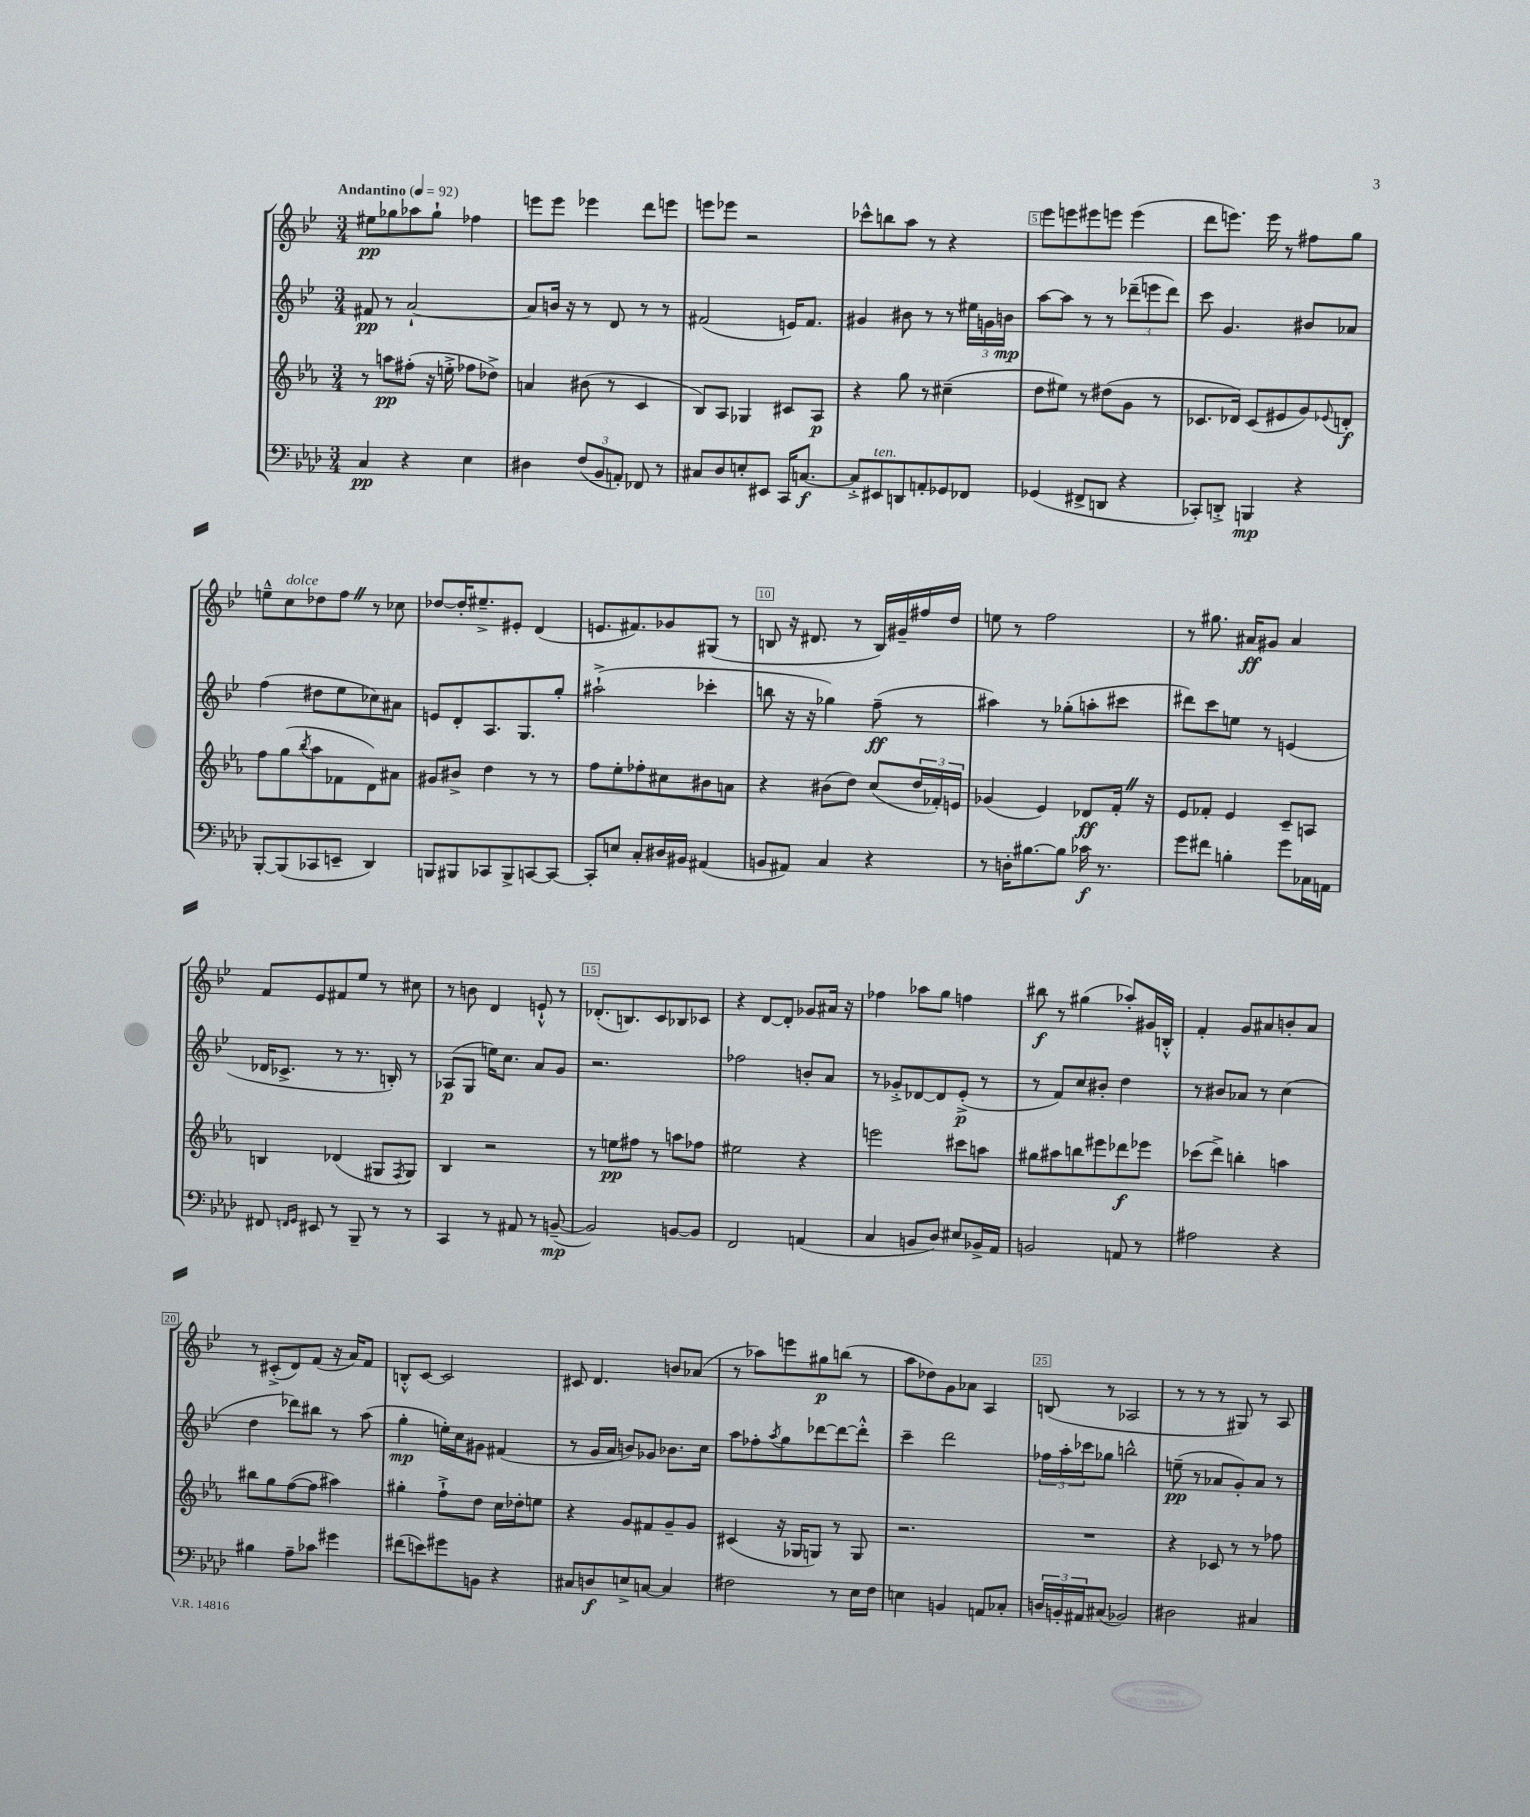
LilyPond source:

<<
\new StaffGroup <<
\new Staff = "s0" {
    \clef treble \key bes \major \numericTimeSignature \time 3/4 \tempo "Andantino" 4 = 92
    eis''8\pp ges''8 aes''8 ges''8-! fes''4 |
    e'''8 e'''8 ees'''4 d'''8 e'''8 |
    e'''8 ees'''8 r2 |
    ces'''8-^ b''8 a''8 r8 r4 |
    ees'''8 e'''8 eis'''8 e'''8 e'''4( |
    d'''8 e'''8.) e'''16 r8 fis''8 g''8 |
    e''8---^ c''8^\markup { \italic "dolce" } des''8 f''8 \once \override BreathingSign.text = \markup { \musicglyph "scripts.caesura.straight" } \breathe r8 ces''8 |
    des''8~ des''16-. eis''8.---> eis'8-. d'4( |
    e'8. fis'8.) ges'8 gis8( r8 |
    b8 r16 dis'8. r8 b16) gis'16-- fis''16 d''16 |
    e''8 r8 f''2 |
    r8 gis''8. ais'16\ff gis'8 ais'4 |
    f'8 ees'8 fis'8 ees''8 r8 cis''8 |
    r8 b'8 d'4 e'8-!-^ r8 |
    des'8.-.( b8.) c'8 bes8 ces'8 |
    r4 d'8~ d'8-. ges'8 ais'16 r16 |
    fes''4 aes''8 g''8 f''4 |
    bis''8\f r8 gis''4( aes''8-.) gis'16 b16-.-^ |
    f'4-. g'8 ais'8 b'8-. ais'8 |
    r8 cis'8-.->( d'8) f'8( r16 a'16) f'8 |
    b8-.-^ c'8~ c'2 |
    cis'8 d'4. b'8 aes'8( |
    r8 aes''8) e'''8 gis''8\p b''8( r8 |
    a''8 des''8) g'8 aes'8 a4 |
    b8( r8 aes2 |
    r8 r8 r8 gis8) r8 a8 \bar "|." |
}
\new Staff = "s1" {
    \clef treble \key bes \major \numericTimeSignature \time 3/4
    fis'8\pp r8 a'2~-! |
    a'8 b'16 r16 r8 d'8 r8 r8 |
    fis'2( e'16) fis'8. |
    gis'4 bis'8 r8 r8 \tuplet 3/2 { eis''16 g'16 b'16\mp } |
    a''8~ a''8 r8 r8 \tuplet 3/2 { des'''8--( e'''8 des'''8) } |
    c'''8 g'4. bis'8 aes'8 |
    f''4( dis''8 ees''8 ces''8) ais'8 |
    e'8 d'8-. a8. g8. g''8-. |
    ais''2-!->( ces'''4-. |
    b''8 r16 r16 ges''4) f''8--\ff( r8 |
    ais''4) r8 ges''8-.( a''8-. cis'''8 |
    dis'''8) c'''8 e''8 r8 e'4( |
    des'16 ces'8.-> r8 r8. b16-.) r8 |
    aes8\p( g8 e''16) c''8. a'8 g'8 |
    r2. |
    fes''2 b'8-. a'8 |
    r8 ges'8-.-> des'8~ des'8 ees'8-.->\p( r8 |
    r8 f'8) c''8 bis'8-. d''4 |
    r8 bis'8 aes'8 r8 c''4( |
    d''4 des'''8) bis''8 r8 a''8( |
    g''4-.\mp e''16-.) c''16 gis'8 fis'4( |
    r8 g'16 a'16 b'8) ges'8 bes'8. c''16 |
    a''8 fes''8-. \acciaccatura { a''8 } g''8 des'''8~ des'''8~ des'''8-.-^ |
    c'''4-- d'''2 |
    \tuplet 3/2 { fes''16 a''16-. ces'''16 } ges''8 b''2-^ |
    e''8--\pp( r8 aes'8 g'8-.) aes'8 r8 \bar "|." |
}
\new Staff = "s2" {
    \clef treble \key ees \major \numericTimeSignature \time 3/4
    r8 a''8\pp fis''8-.( r16 e''16-.-> fes''8 des''8->) |
    a'4 bis'8( r8 c'4 |
    bes8) aes8 ges4 cis'8 aes8\p |
    r4 g''8 r8 cis''4--( |
    d''8 eis''8) r8 dis''8( g'8 r8 |
    ces'8. des'16) ces'8( eis'8 g'8) \appoggiatura { ees'8 } d'8-.\f |
    f''8 g''8( \acciaccatura { bes''8 } aes''8 fes'8 d'8) ais'8 |
    gis'8 bis'8-> d''4 r8 r8 |
    f''8 ees''8-. fes''8-. cis''8 bis'8 a'8 |
    r4 bis'8( d''8) c''8( \tuplet 3/2 { d''16 fes'16-.) e'16 } |
    ges'4( ees'4) des'8\ff f'16-. \once \override BreathingSign.text = \markup { \musicglyph "scripts.caesura.straight" } \breathe r16 |
    ees'8 fes'8-. ees'4 c'8-- a8 |
    b4 des'4( gis8 \acciaccatura { f8 } gis8) |
    bes4 r2 |
    r8 e''8\pp fis''8 r8 a''8 fes''8 |
    eis''2 r4 |
    e'''2 cis'''8 a''8 |
    gis''8 ais''8 b''8 eis'''8 des'''8\f ees'''8 |
    ces'''8( d'''8->) b''4-. a''4 |
    bis''8 g''8 f''8~( f''8 ais''4) |
    gis''4-. f''8-!-> d''8 c''16 des''16-. e''8 |
    r4 g'8 fis'8 g'8-- g'8 |
    cis'4( r16 ges16 g8) r8 g8 |
    r2. |
    R2. |
    r4 ces'8 r8 r8 fes''8 \bar "|." |
}
\new Staff = "s3" {
    \clef bass \key aes \major \numericTimeSignature \time 3/4
    c4\pp r4 ees4 |
    dis4 \tuplet 3/2 { f8( bes,8 a,8-.) } fes,8 r8 |
    cis8 des8 e8-. eis,8 c,16 c8.~\f |
    c8-.-> eis,8^\markup { \italic "ten." } d,8 a,8-. ges,8 fes,8 |
    ges,4( fis,8-> d,8 r4 |
    ces,8-.) d,8-.-> b,,4\mp r4 |
    bes,,8~-. bes,,8( ces,8 e,8-- des,4) |
    b,,8 bis,,8 ces,8 bis,,8-> c,8~ c,8~ |
    c,8-. e8 c8-. dis16 bis,16 ais,4( |
    b,8 ais,8) c4 r4 |
    r8 d16-. bis8.~ bis8 ces'16\f r8. |
    g'8 fis'8 b4-. g'8 ces16 a,16 |
    fis,8 \grace { f,16 g,16 } eis,8 r8 bes,,8-- r8 r8 |
    c,4 r8 ais,8 r8 b,8~--\mp( |
    b,2) b,8~ b,8 |
    f,2 a,4( |
    c4 b,8 des8) eis8 bes,16-> aes,16 |
    b,2 a,8 r8 |
    ais2 r4 |
    bis4 aes8-- ces'8 gis'4 |
    fis'8( e'8) gis'8 b,8 r4 |
    cis8 d8\f e8-> c8~ c4 |
    fis2 r8 ees16 fis16 |
    e4 b,4 a,8 ces8-. |
    \tuplet 3/2 { d16 b,16-. ais,16 } cis8( bes,2) |
    dis2 cis4 \bar "|." |
}
>>
>>
\layout { \context { \Score \override BarNumber.break-visibility = ##(#f #t #t) barNumberVisibility = #(every-nth-bar-number-visible 5) \override BarNumber.stencil = #(make-stencil-boxer 0.1 0.3 ly:text-interface::print) } }
